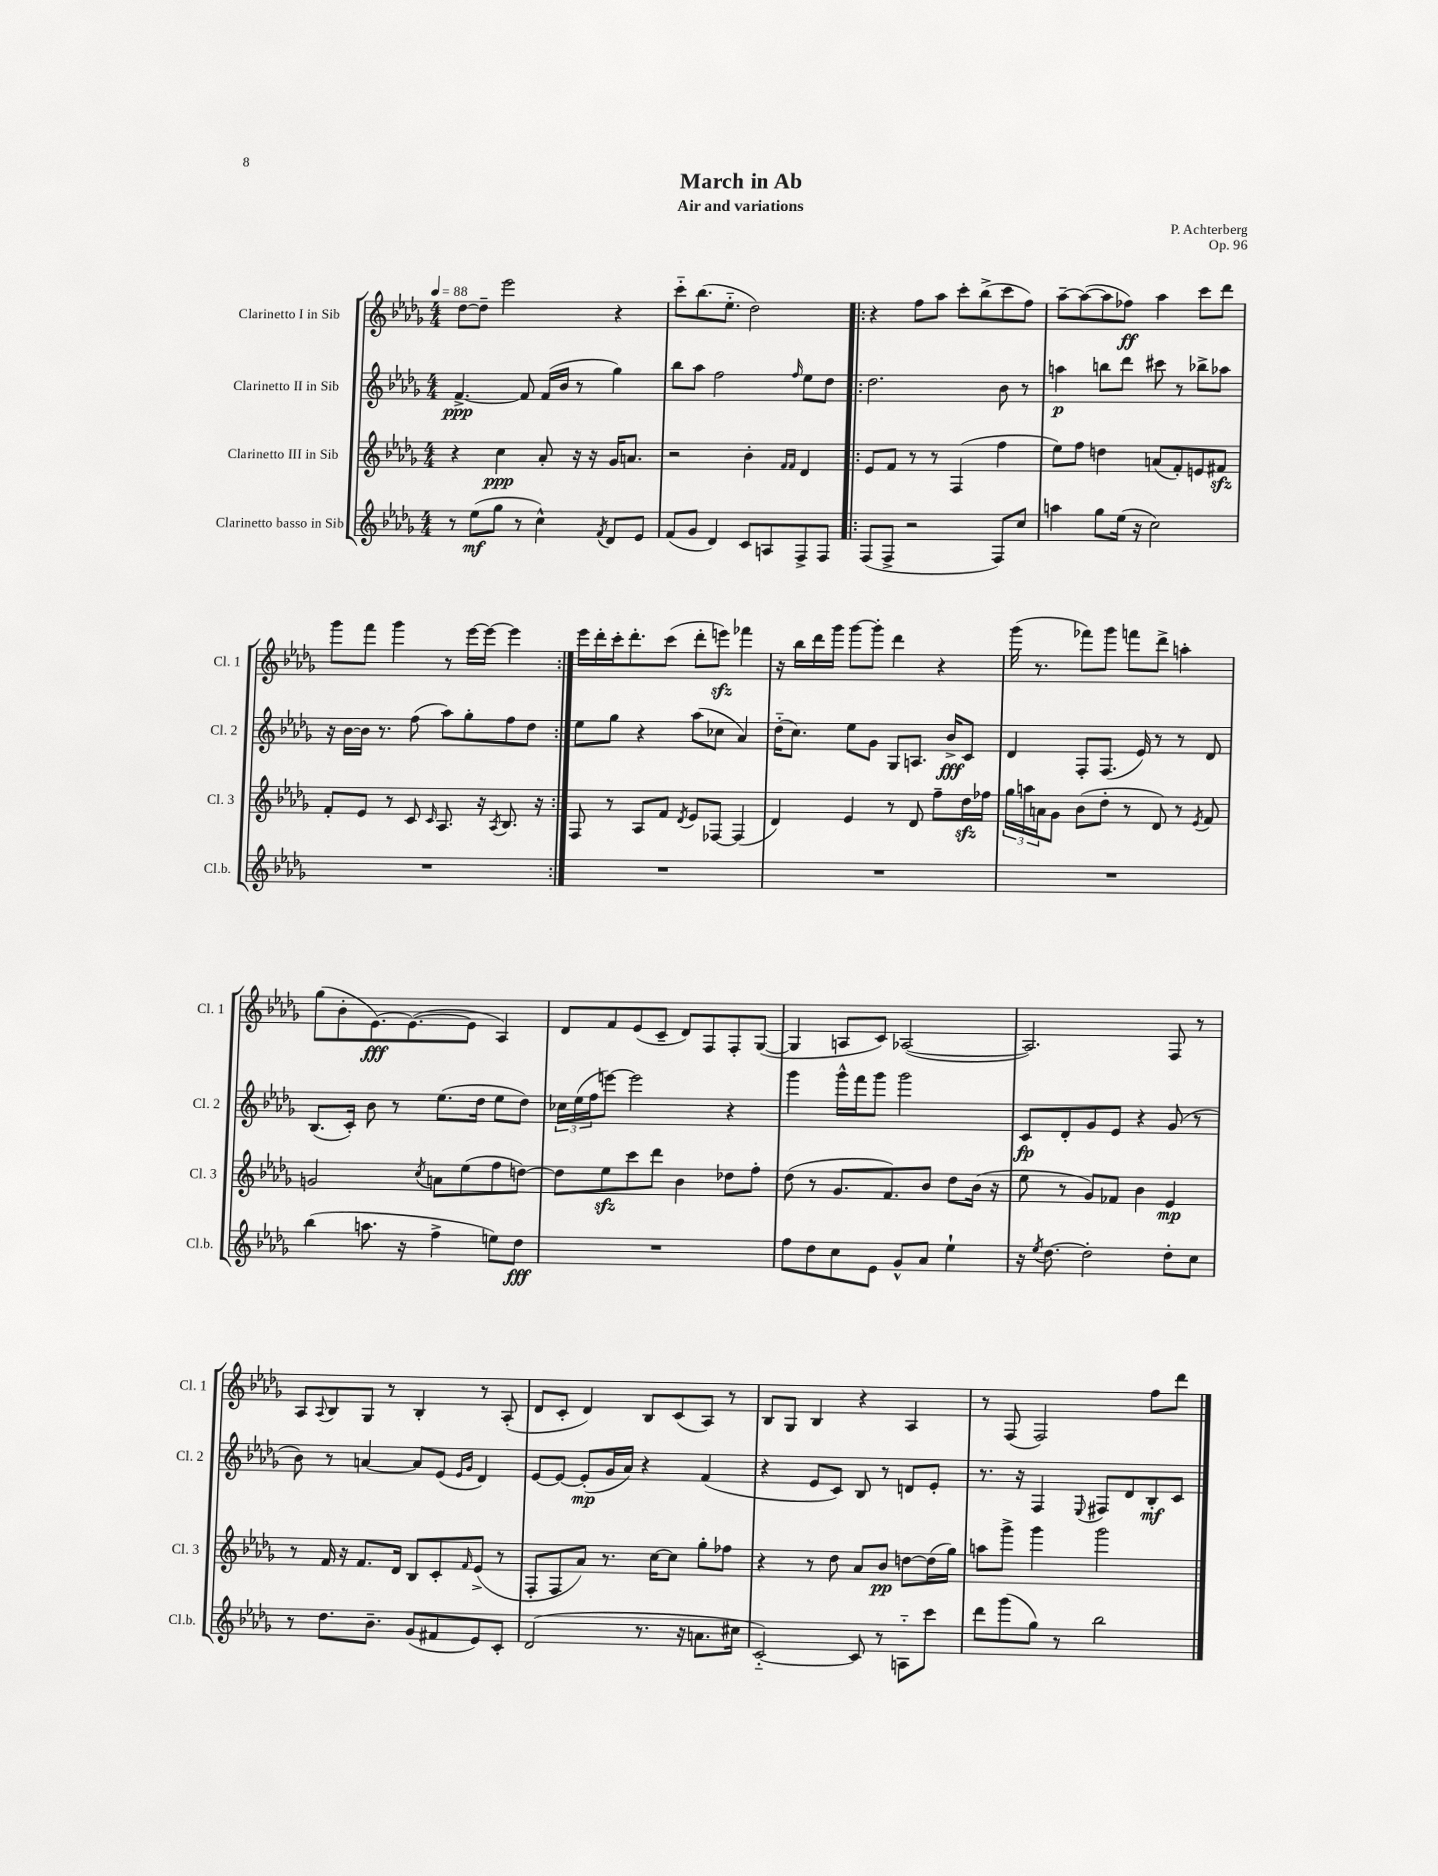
\header { title = "March in Ab" composer = "P. Achterberg" subtitle = "Air and variations" opus = "Op. 96" }
<<
\new StaffGroup <<
\new Staff = "s0" \with { instrumentName = "Clarinetto I in Sib" shortInstrumentName = "Cl. 1" } {
    \clef treble \key des \major \numericTimeSignature \time 4/4 \tempo 4 = 88
    des''8~ des''8-- ees'''2 r4 |
    c'''8-_ bes''8.( ees''8.-_ des''2) |
    \repeat volta 2 { r4 f''8 aes''8 c'''8-. bes''8->( c'''8 f''8) |
    aes''8~-- aes''8~( aes''8 fes''8\ff) aes''4 c'''8 des'''8 |
    ges'''8 f'''8 ges'''4 r8 ees'''16~ ees'''16~ ees'''4 | }
    ees'''16 des'''16-. c'''16-. des'''8.-. c'''8( des'''8-. e'''8\sfz) fes'''4 |
    r16 bes''16 des'''16 ges'''16 ges'''8~ ges'''8-. des'''4 r4 |
    ges'''16( r8. fes'''8) ges'''8 f'''8 des'''8-> a''4-. |
    ges''8( bes'8-. ees'8.~\fff) ees'8.~( ees'8 aes4) |
    des'8 f'8 ees'8( c'8-- des'8) f8 f8-. ges8~( |
    ges4 a8 c'8) aes2~( |
    aes2.) f8 r8 |
    aes8 \appoggiatura { aes8 } bes8 ges8 r8 bes4-. r8 aes8-.( |
    des'8 c'8-. des'4) bes8 c'8( aes8) r8 |
    bes8 ges8 bes4 r4 aes4 |
    r8 f8( f2) f''8 des'''8 \bar "|." |
}
\new Staff = "s1" \with { instrumentName = "Clarinetto II in Sib" shortInstrumentName = "Cl. 2" } {
    \clef treble \key des \major \numericTimeSignature \time 4/4
    f'4.~->\ppp f'8 f'16( bes'16 r8 ges''4) |
    bes''8 aes''8 f''2 \grace { f''16 } ees''8 des''8 |
    \repeat volta 2 { des''2. bes'8 r8 |
    a''4\p b''8 des'''8 cis'''8 r8 bes''8-> aes''8 |
    r16 bes'16~ bes'16 r8. f''8( aes''8) ges''8-. f''8 des''8 | }
    ees''8 ges''8 r4 aes''8( ces''8 aes'4) |
    des''16-_( c''8.) ees''8 ges'8 ges8 a8. bes'16->\fff c'8 |
    des'4 f8-. f8.( ees'16) r8 r8 des'8 |
    bes8.( c'16-.) bes'8 r8 ees''8.( des''16 ees''8 des''8) |
    \tuplet 3/2 { ces''16 ees''16( f''16 } e'''8~) e'''2 r4 |
    ges'''4 ges'''16-^ f'''16 ges'''8 ges'''2 |
    c'8\fp des'8-. ges'8 ees'8 r4 ges'8( r8 |
    bes'8) r8 a'4~ a'8 ees'8( \grace { ees'16 ges'16 } des'4) |
    ees'8~ ees'8~ ees'8-.\mp( ges'16 aes'16) r4 f'4( |
    r4 ees'8 c'8) bes8 r8 d'8 ees'8-. |
    r8. r16 f4 \appoggiatura { ees8 } fis8 des'8 bes8-.\mf c'8 \bar "|." |
}
\new Staff = "s2" \with { instrumentName = "Clarinetto III in Sib" shortInstrumentName = "Cl. 3" } {
    \clef treble \key des \major \numericTimeSignature \time 4/4
    r4 c''4\ppp aes'8-. r16 r16 ges'16 a'8. |
    r2 bes'4-. \grace { f'16 f'16 } des'4 |
    \repeat volta 2 { ees'8 f'8 r8 r8 f4( f''4 |
    ees''8) f''8 d''4 a'8( f'8-.) e'8 fis'8\sfz |
    f'8-. ees'8 r8 c'8 \grace { c'16 } aes8. r16 \acciaccatura { aes8 } bes8. r16 | }
    f8 r8 aes8 f'8 \acciaccatura { des'8 } ees'8 fes8~ fes4( |
    des'4) ees'4 r8 des'8 f''8-- des''16\sfz fes''16 |
    \tuplet 3/2 { ges''16 a''16 a'16 } ges'8 bes'8( des''8-. r8 des'8) r8 \acciaccatura { ees'8 } f'8 |
    g'2 \acciaccatura { c''8 } a'8 ees''8( f''8 d''8~) |
    d''8 ees''8\sfz c'''8 des'''8 bes'4 des''8 f''8-. |
    des''8( r8 ges'8. f'8.) bes'8 des''8 bes'16( r16 |
    ees''8 r8 ges'8) fes'8 bes'4 ees'4\mp |
    r8 f'16 r16 f'8. des'16 bes8 c'8-. \grace { f'16 } ees'8->( r8 |
    f8-. f8 aes'8) r8. c''16~ c''8 ges''8-. fes''8 |
    r4 r8 des''8 aes'8 bes'8\pp d''8~ d''16( ges''16) |
    a''8 ges'''8-> ges'''4 ges'''2 \bar "|." |
}
\new Staff = "s3" \with { instrumentName = "Clarinetto basso in Sib" shortInstrumentName = "Cl.b." } {
    \clef treble \key des \major \numericTimeSignature \time 4/4
    r8 ees''8\mf( ges''8 r8 c''4-^) \acciaccatura { f'8 } des'8 ees'8 |
    f'8( ges'8 des'4) c'8 a8 f8-> f8 |
    \repeat volta 2 { f8( f8-> r2 f8) c''8 |
    a''4 ges''8 ees''16( r16 c''2) |
    R1 | }
    R1 |
    R1 |
    R1 |
    bes''4( a''8. r16 f''4-> e''8) des''8\fff |
    R1 |
    f''8 des''8 c''8 ees'8 ges'8-^ aes'8 ees''4-! |
    r16 \acciaccatura { ees''8 } des''8.~ des''2-. des''8-. c''8 |
    r8 des''8. bes'8.-- ges'8( fis'8 ees'8) c'8-. |
    des'2( r8. r16 a'8. cis''16 |
    c'2~-_) c'8 r8 a8-_ c'''8 |
    des'''8 ges'''8( ges''8) r8 bes''2 \bar "|." |
}
>>
>>
\layout { \context { \Score \remove "Bar_number_engraver" } }
